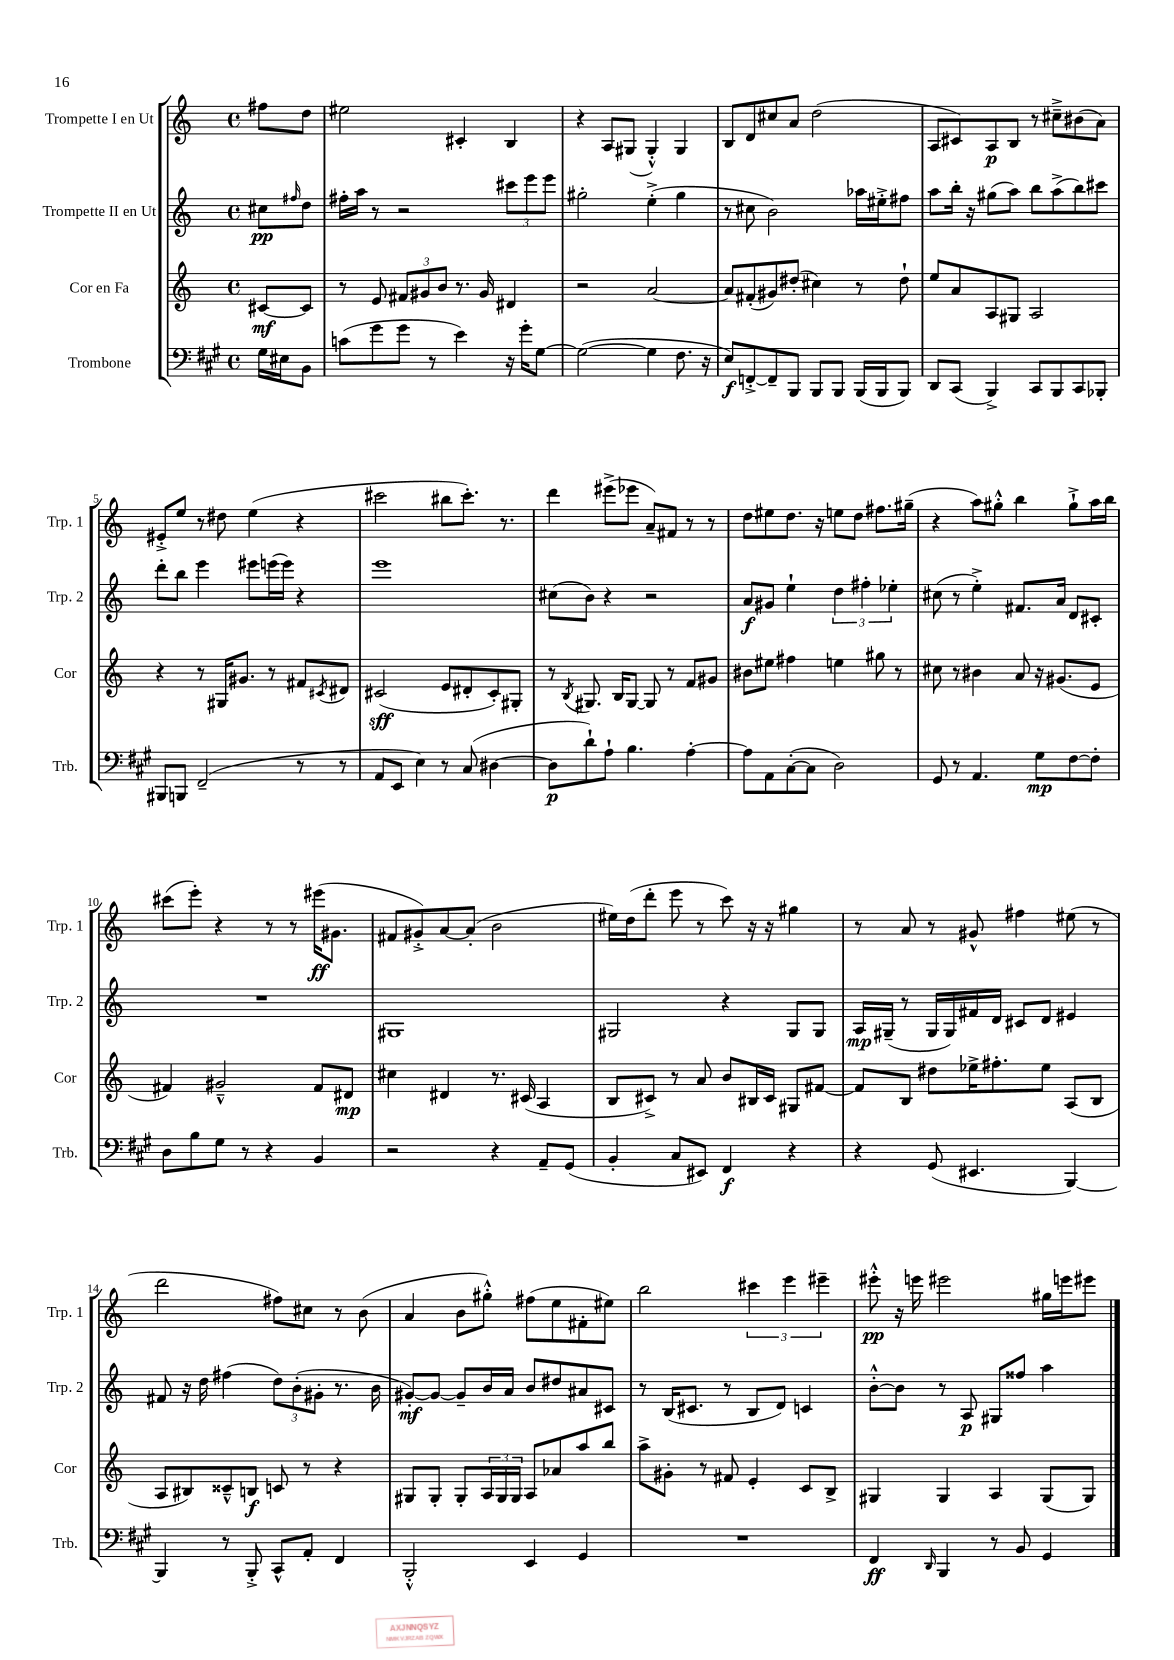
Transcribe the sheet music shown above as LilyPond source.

<<
\new StaffGroup <<
\new Staff = "s0" \with { instrumentName = "Trompette I en Ut" shortInstrumentName = "Trp. 1" } {
    \clef treble \key c \major \defaultTimeSignature \time 4/4 \partial 4
    fis''8 d''8 |
    eis''2 cis'4-. b4 |
    r4 a8 gis8( gis4-.-^) gis4 |
    b8 d'8 cis''8 a'8 d''2( |
    a8 cis'8) a8\p b8 r8 cis''8---> bis'8( a'8) |
    eis'8-.-> e''8 r8 dis''8 e''4( r4 |
    cis'''2 bis''8 cis'''8.-.) r8. |
    d'''4 eis'''8->( ees'''8 a'8--) fis'8 r8 r8 |
    d''8 eis''8 d''8. r16 e''8 d''8 fis''8. gis''16--( |
    r4 a''8) gis''8-.-^ b''4 gis''8-!-> a''16 b''16 |
    cis'''8( e'''8-.) r4 r8 r8 eis'''16\ff( gis'8. |
    fis'8 gis'8-.->) a'8~ a'8-.( b'2 |
    eis''16) d''16( d'''8-. e'''8 r8 c'''8) r16 r16 gis''4 |
    r8 a'8 r8 gis'8-^ fis''4 eis''8( r8 |
    d'''2 fis''8) cis''8 r8 b'8( |
    a'4 b'8 gis''8-.-^) fis''8( e''8 fis'8-. eis''8) |
    b''2 \tuplet 3/2 { cis'''4 e'''4 eis'''4-- } |
    eis'''8-.-^\pp r16 e'''16 eis'''2 gis''16 e'''16 eis'''8 \bar "|." |
}
\new Staff = "s1" \with { instrumentName = "Trompette II en Ut" shortInstrumentName = "Trp. 2" } {
    \clef treble \key c \major \defaultTimeSignature \time 4/4 \partial 4
    cis''8\pp \grace { fis''16 } d''8 |
    fis''16-. a''16 r8 r2 \tuplet 3/2 { cis'''8 e'''8 e'''8 } |
    gis''2-. e''4-.->( gis''4 |
    r8 cis''8 b'2) aes''16 eis''16-.-> fis''8 |
    a''8 b''16-. r16 gis''8( a''8) b''8 a''8->( b''8) cis'''8 |
    d'''8-. b''8 e'''4 eis'''8 e'''16( e'''16) r4 |
    e'''1 |
    cis''8( b'8) r4 r2 |
    a'8\f gis'8 e''4-! \tuplet 3/2 { d''4 fis''4-. ees''4-. } |
    cis''8( r8 e''4-.->) fis'8. a'16 d'8 cis'8-. |
    R1 |
    gis1 |
    gis2 r4 gis8 gis8 |
    a16\mp gis16--( r8 gis16 gis16) fis'16 d'16 cis'8 d'8 eis'4 |
    fis'8 r16 d''16 fis''4( \tuplet 3/2 { d''8) b'8-.( gis'8-. } r8. b'16 |
    gis'8~-.\mf) gis'8~ gis'8-- b'16 a'16 b'8 dis''8 ais'8 cis'8 |
    r8 b16( cis'8. r8 b8 d'8) c'4 |
    b'8~-.-^ b'8 r8 a8\p gis8 fisis''8 a''4 \bar "|." |
}
\new Staff = "s2" \with { instrumentName = "Cor en Fa" shortInstrumentName = "Cor" } {
    \clef treble \key c \major \defaultTimeSignature \time 4/4 \partial 4
    cis'8~\mf cis'8 |
    r8 e'8 \tuplet 3/2 { fis'8 gis'8 b'8 } r8. gis'16 dis'4 |
    r2 a'2~ |
    a'8 fis'8-.( gis'8) dis''8-.( cis''4) r8 dis''8-! |
    e''8 a'8 a8 gis8 a2 |
    r4 r8 gis16 gis'8. r8 fis'8 \acciaccatura { cis'8 } dis'8 |
    cis'2\sff( e'8 dis'8-. cis'8-.) gis8-. |
    r8 \acciaccatura { b8 } gis8. b16 gis8~ gis8 r8 f'8 gis'8 |
    bis'8 eis''8 fis''4 e''4 gis''8 r8 |
    cis''8 r8 bis'4 a'8 r16 gis'8.( e'8 |
    fis'4) gis'2---^ fis'8 dis'8\mp |
    cis''4 dis'4 r8. cis'16( a4 |
    b8 cis'8->) r8 a'8 b'8 bis16 cis'16 gis8 fis'8~ |
    fis'8 b8 dis''8 ees''16-> fis''8.-. ees''8 a8( b8 |
    a8 bis8) cisis'8---^ b8\f c'8 r8 r4 |
    gis8 gis8-. gis8-. \tuplet 3/2 { a16 gis16 gis16 } a8 aes'8 a''8 b''8 |
    a''8-> gis'8-. r8 fis'8 e'4-. c'8 b8-> |
    gis4 gis4 a4 gis8( gis8) \bar "|." |
}
\new Staff = "s3" \with { instrumentName = "Trombone" shortInstrumentName = "Trb." } {
    \clef bass \key a \major \defaultTimeSignature \time 4/4 \partial 4
    gis16 eis16 b,8 |
    c'8( gis'8 gis'8 r8 e'4) r16 gis'16-. gis8~ |
    gis2~( gis4 fis8. r16 |
    e8\f) f,8~-.-> f,8-- b,,8 b,,8 b,,8 b,,16( b,,16 b,,8) |
    d,8 cis,8( b,,4->) cis,8 b,,8 cis,8 bes,,8-. |
    bis,,8 b,,8 fis,2--( r8 r8 |
    a,8 e,8 e4) r8 cis8( dis4~ |
    dis8\p d'8-!) a8-! b4. a4~-. |
    a8 a,8 cis8~-.( cis8 d2) |
    gis,8 r8 a,4. gis8\mp fis8~ fis8-. |
    d8 b8 gis8 r8 r4 b,4 |
    r2 r4 a,8-- gis,8( |
    b,4-. cis8 eis,8) fis,4\f r4 |
    r4 gis,8( eis,4. b,,4~) |
    b,,4 r8 b,,8-.-> cis,8-^ a,8-. fis,4 |
    b,,2-.-^ e,4 gis,4 |
    R1 |
    fis,4\ff \grace { d,16 } b,,4 r8 b,8 gis,4 \bar "|." |
}
>>
>>
